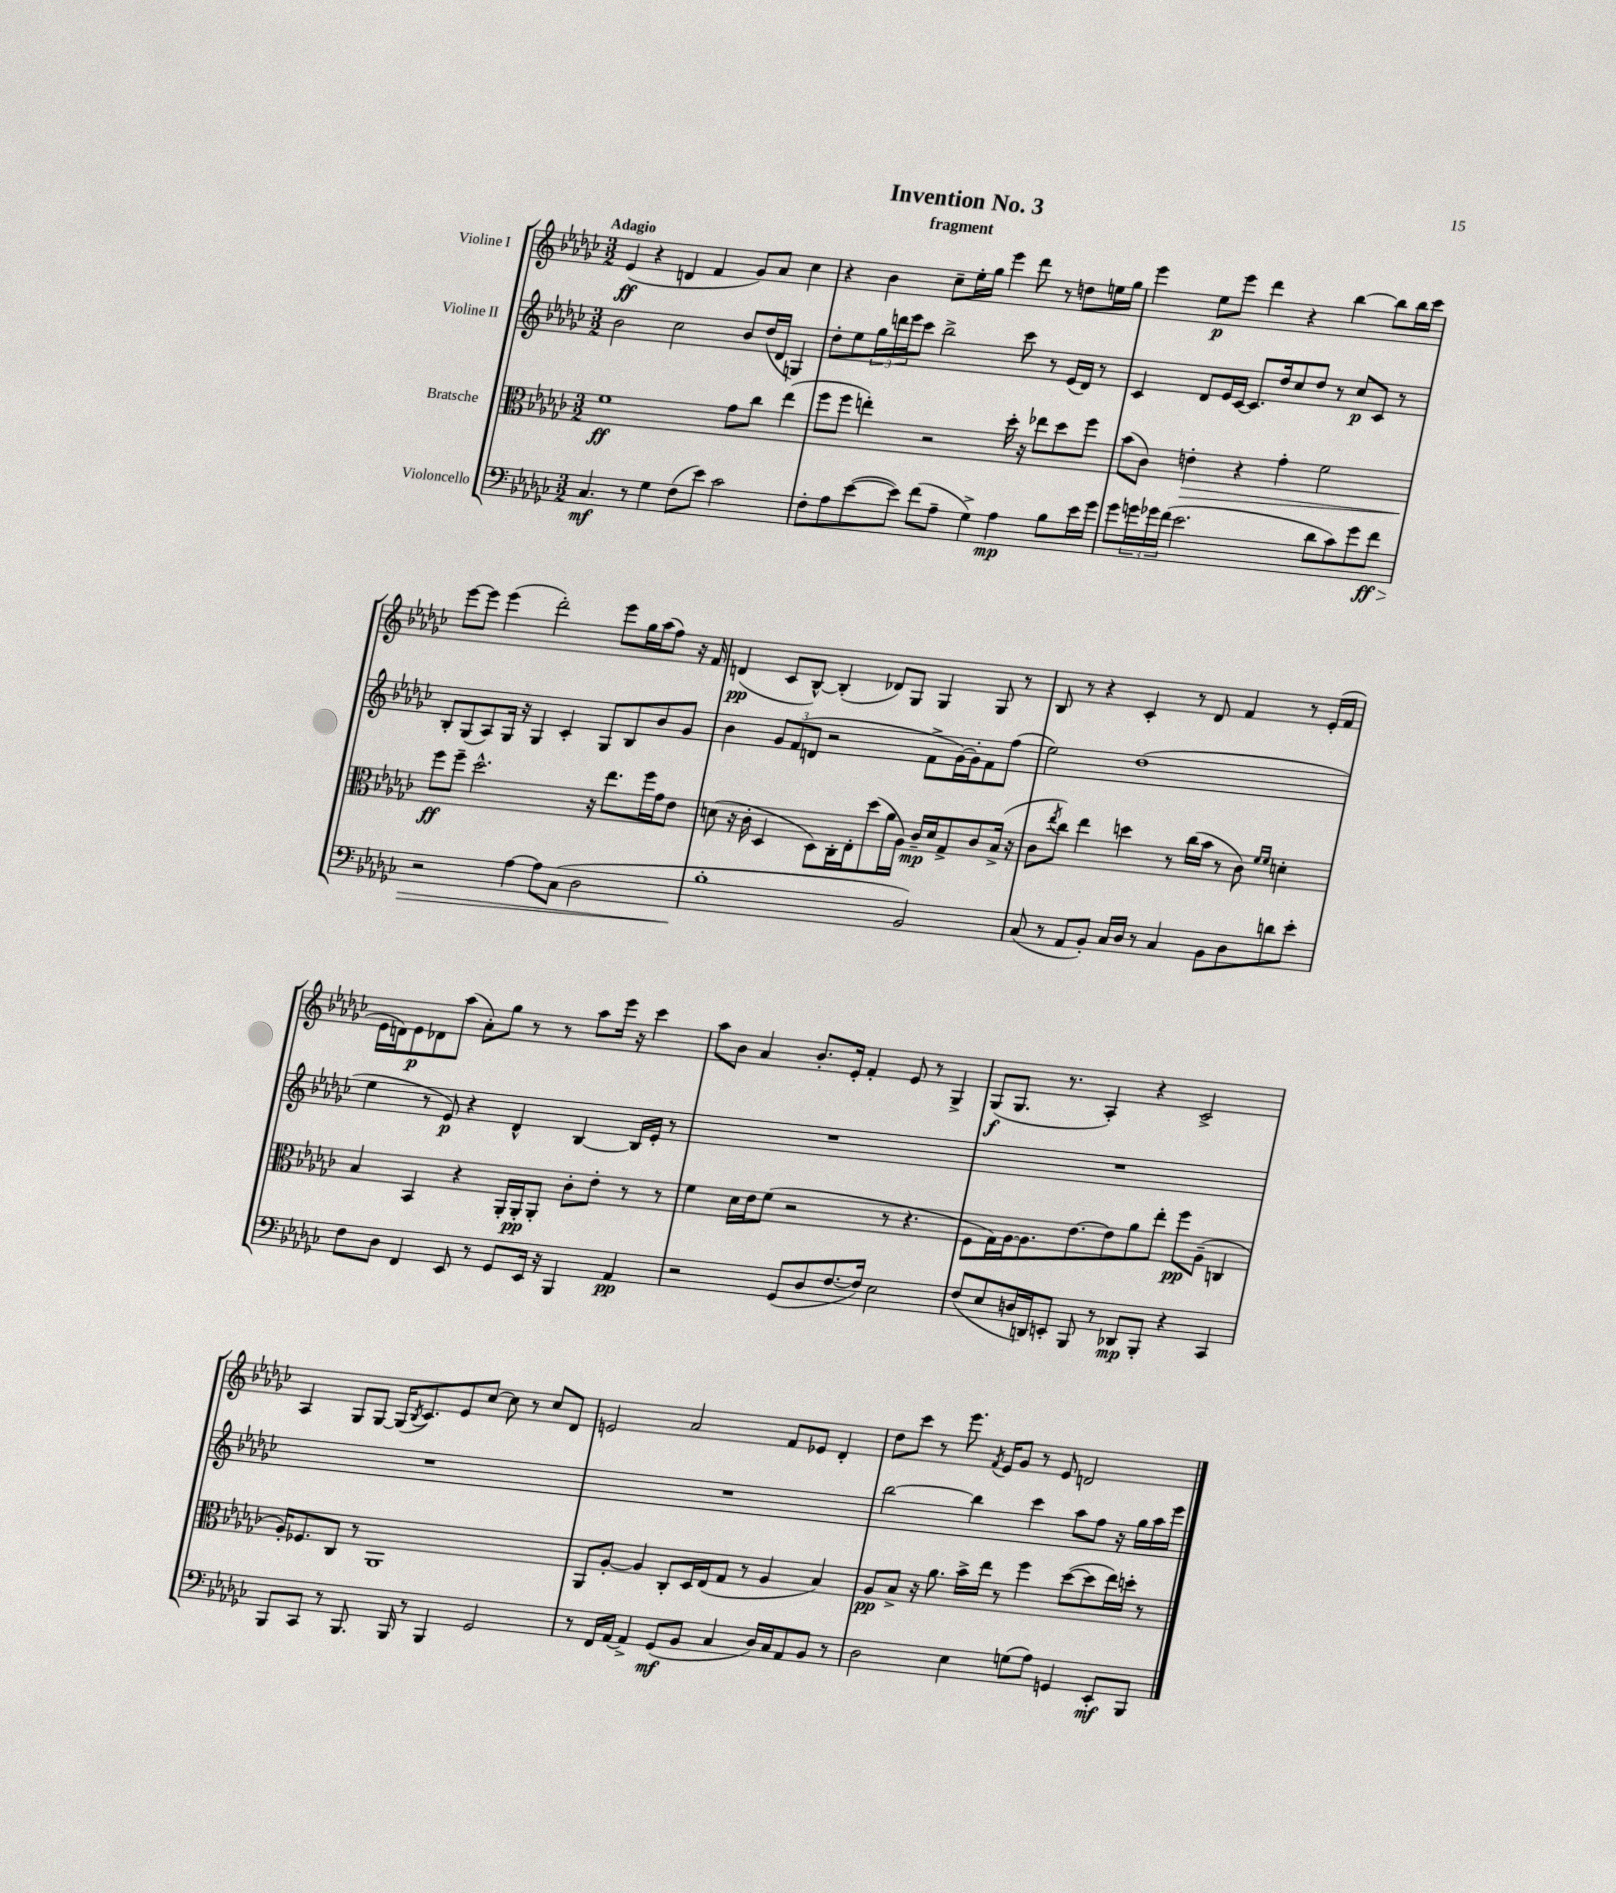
\header { title = "Invention No. 3" subtitle = "fragment" }
<<
\new StaffGroup <<
\new Staff = "s0" \with { instrumentName = "Violine I" } {
    \clef treble \key ges \major \numericTimeSignature \time 3/2 \tempo "Adagio"
    ees'4\ff( r4 d'4 f'4 ges'8) aes'8 ces''4 |
    r4 bes'4 ces''8-- ees''16-. ges''16 ees'''4 des'''8 r8 d''8 e''16 ges''16 |
    ees'''4 ees''8\p ees'''8 des'''4 r4 bes''4~ bes''8 bes''16 ces'''16 |
    ees'''8~ ees'''8 ees'''4( des'''2-.) ees'''8 ges''16 aes''16( f''8) r16 f'16 |
    d'4\pp( ces'8 bes8~-^) bes4-.( des'8) ges8 ges4 ges8 r8 |
    bes8 r8 r4 ces'4-. r8 des'8 f'4 r8 ees'16-.( f'16 |
    ees'16 d'16) ees'8\p des'8 aes''8( aes'8-.) ges''8 r8 r8 aes''8 ees'''16 r16 ces'''4 |
    aes''8 bes'8 aes'4 bes'8.-. ees'16-. f'4-. ees'8 r8 ges4-> |
    ges8\f( ges8. r8. aes4-.) r4 ces'2-> |
    aes4 ges8 ges8~ ges16( \acciaccatura { bes8 } ces'8.) ees'8 ces''8~ ces''8 r8 ces''8 des'8 |
    e'2 aes'2 f'8 ees'8 des'4-. |
    des''8 ces'''8 r8 ees'''8. \acciaccatura { f'8 } ees'16 ges'8 r8 ees'8 d'2 \bar "|." |
}
\new Staff = "s1" \with { instrumentName = "Violine II" } {
    \clef treble \key ges \major \numericTimeSignature \time 3/2
    bes'2 ces''2 bes'8 des''16( des'16 g4) |
    des''8-. ees''8 \tuplet 3/2 { ges''16 d'''16 ees'''16 } ces'''8 bes''2-> ces'''8 r8 ees'16( des'16) r8 |
    ces'4 des'8 ees'16 ces'16~ ces'8. des''16 ces''8 des''8 r8 ces''8\p ces'8 r8 |
    bes8-. ges8( aes8) ges16 r16 ges4 ces'4-. ges8 bes8 bes'8 ges'8 |
    bes'4 \tuplet 3/2 { ges'8 f'8( d'8 } r2 f'8-> ges'16~) ges'16-. f'8 f''8( |
    ees''2) des''1( |
    ees''4 r8 ees'8\p) r4 des'4-^ bes4~ bes16 ees'16-. r8 |
    R1. |
    R1. |
    R1. |
    R1. |
    bes''2~ bes''4 ces'''4 aes''8 f''8 r16 ges''16 aes''16 ees'''16 \bar "|." |
}
\new Staff = "s2" \with { instrumentName = "Bratsche" } {
    \clef alto \key ges \major \numericTimeSignature \time 3/2
    f'1\ff ges'8 ces''8 ees''4( |
    f''8 f''8 e''4-.) r2 des''16-. r16 ees''8 des''8 f''8 |
    bes'8( ces'8) e'4-.\> r4 ges'4-. f'2 |
    f''8\ff\! f''8-- des''2.-^ r16 ees''8. f''16 ges'16 ees'8 |
    d'8( r16 ces'16-. des4 des8) ces16-. ees16-. des''8( aes'16 aes16) ces'16--\mp d'16 ges8-> ces'8 bes16->( r16 |
    ces'8 \acciaccatura { ees''8 } ces''8) ees''4 d''4 r8 ces''16( bes'16 r8 ces'8) \grace { f'16 f'16 } d'4-. |
    bes4 bes,4 r4 aes,16-. aes,16-.\pp aes,8-. ces'8-. ees'8-. r8 r8 |
    f'4 des'16 ees'16 f'8( r2 r8 r4. |
    f8 ges16) aes16~ aes8. ees'8.~ ees'8 aes'8 ees''8-. f''8\pp aes8--( c4 |
    aes16-.) fes8. ces8 r8 aes,1 |
    aes,8 aes8~-. aes4 ces8-. des16 ees16( ges8 r8 aes4 bes4) |
    aes8\pp bes8-> r16 aes'8. bes'16-> ees''16 r8 f''4 des''8~( des''8 ees''16) d''16-. r8 \bar "|." |
}
\new Staff = "s3" \with { instrumentName = "Violoncello" } {
    \clef bass \key ges \major \numericTimeSignature \time 3/2
    ces4.\mf r8 ges4 f8( ees'8) ces'2 |
    f8-. aes8 ees'8~( ees'8) f'8( aes8-- ges4->) aes4\mp bes8 ees'16 ges'16 |
    ges'8 \tuplet 3/2 { g'16 ges'16 f'16( } ees'2. des'8 ces'8) ges'8 f'8\ff\> |
    r2 aes4~ aes8 ces8( des2 |
    bes1-.\! bes,2) |
    ces8( r8 aes,8 bes,8-.) ces16 des16 r8 ces4 bes,8 des8 d'8 ees'8-. |
    f8 des8 f,4 ees,8 r8 ges,8 ees,16 r16 bes,,4 aes,4\pp |
    r2 ges,8( des8 f8.~ f16) ees2 |
    f8( ees8 d16 d,16) e,8-. bes,,8 r8 des,8\mp bes,,8-. r4 ces,4 |
    bes,,8 ces,8 r8 bes,,8. bes,,16 r8 bes,,4 ges,2 |
    r8 f,16 aes,16~ aes,4-> ges,8\mf( bes,8 ces4 des16) ces16 aes,8 bes,8 r8 |
    des2 ees4 g8( aes8) g,4 ees,8-.\mf bes,,8 \bar "|." |
}
>>
>>
\layout { \context { \Score \remove "Bar_number_engraver" } }
